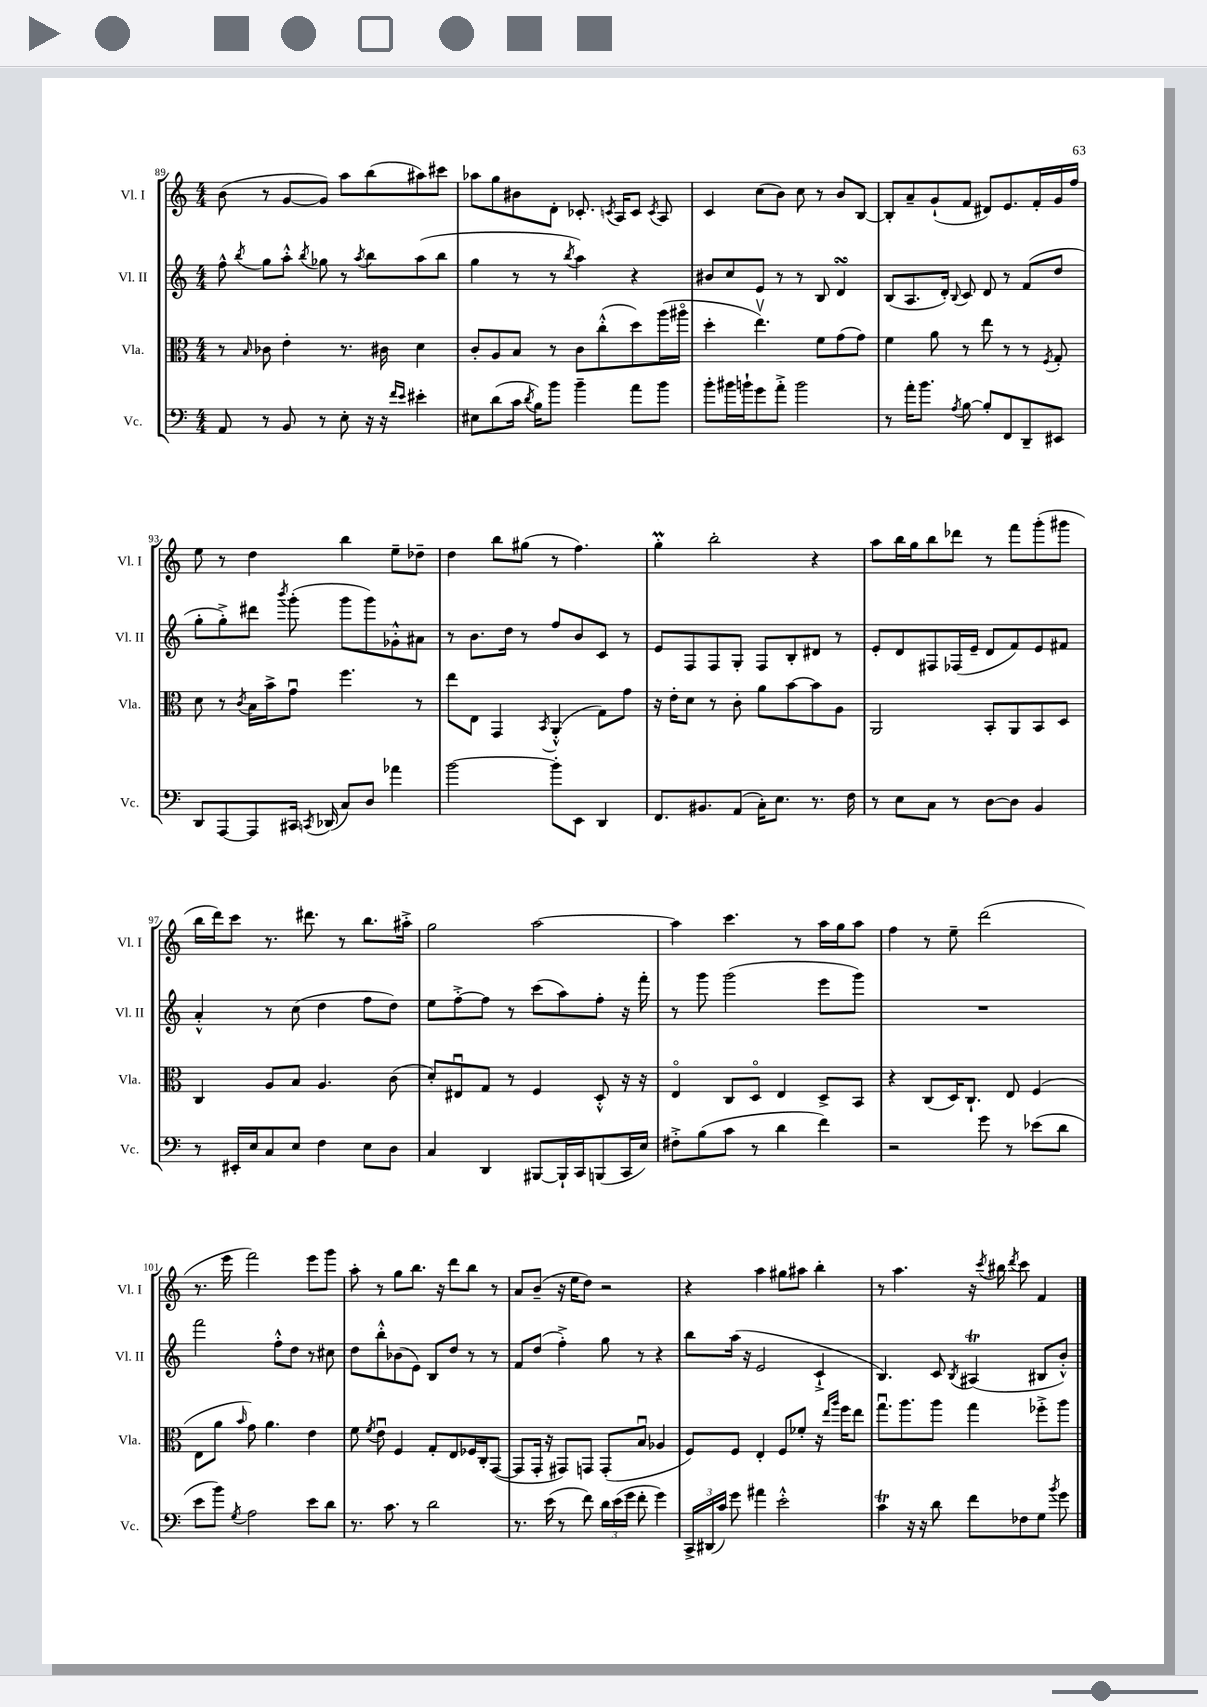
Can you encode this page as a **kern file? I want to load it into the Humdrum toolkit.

**kern	**kern	**kern	**kern
*staff4	*staff3	*staff2	*staff1
*clefF4	*clefC3	*clefG2	*clefG2
*k[]	*k[]	*k[]	*k[]
*M4/4	*M4/4	*M4/4	*M4/4
8AA	8r	8ff^^	(8b
.	16qqB	8qbb	.
8r	8c-	8gg	8r
8BB	4e'	8aa'^^	[8g
.	.	8qbb	.
8r	.	8gg-	8g])
8E'	8.r	8r	8aa
.	.	8qaa	.
16r	.	8bb	(8bb
16r	16c#	.	.
16qqf	.	.	.
16qqe	.	.	.
4e#'	4d	(8aa	8aa#)
.	.	8bb	8ccc#
=	=	=	=
8E#	8c'	4gg	8aa-
(8d	8A	.	8gg
16c	8B	8r	8b#
8qd	.	.	.
16B)	.	.	.
8b	8r	8r	8d'
.	.	8qbb	.
4b~	8c	4aa)	8.c-'
.	(8cc'^^	.	.
.	.	.	8qc
.	.	.	16A
8a	8dd)	4r	8c
.	.	.	8qc
8b	(16aa	.	8A
.	16aa#o	.	.
=	=	=	=
8b'	4dd'	8b#	4c
16b#	.	8cc	.
16b`	.	.	.
8g	4.eev)	8e	(8cc
8a'^	.	8r	8b)
2b	.	8r	8cc
.	8f	8B	8r
.	(8g	4d	8b
.	8g)	.	[8B
=	=	=	=
8r	4f	(8B	8B']
16a'	.	8.A	8a~
8.b	.	.	.
.	8a	.	(8g`
.	.	16d')	.
8qA	.	8qqB	.
[8B	8r	8c	8f
8B']	8ee	8d	8d#)
8FF	8r	8r	8.e
8DD~	8r	(8f	.
.	.	.	16f'
.	8qF	.	.
8EE#	8G'	8dd	16g
.	.	.	16ff
=	=	=	=
8DD	8d	8gg'	8ee
[8AAA	8r	8gg'^)	8r
.	8qc	.	.
8AAA]	16B	8ddd#	4dd
.	16b^	.	.
.	.	8qbbb	.
16CC#	8gu	(8ggg'	.
8qCC	.	.	.
(16DD-	.	.	.
8C)	4.ff	8ggg	4bb
8D	.	8ggg)	.
4a-	.	8g-'^^	8ee~
.	8r	8a#	8dd-~
=	=	=	=
[2b	8ee	8r	4dd
.	8E	8.b	.
.	4GG	.	8bb
.	.	16dd	.
.	.	8r	(8gg#
.	8qBB	.	.
8b']	(4AA'^^	8ff	8r
8EE	.	8b	4.ff)
4DD	8G)	8c	.
.	8g	8r	.
=	=	=	=
8.FF	16r	8e	4gg'
.	16e'	.	.
.	8d	8F	.
8.BB#	.	.	.
.	8r	8F	2bb'
(8AA	8c'	8G'	.
16C')	8a	8F	.
8.E	.	.	.
.	[8b	8B'	.
8.r	8b]	8d#	4r
.	8A	8r	.
16F	.	.	.
=	=	=	=
8r	2AA	8e'	8aa
8E	.	8d	16bb
.	.	.	16gg
8C	.	8F#	8bb
8r	.	(16F-	8ddd-
.	.	16e~	.
[8D	8BB'	8d	8r
8D]	8AA	8f)	8fff
4BB	8BB	8e	(8ggg'
.	8D	8f#	8ggg#
=	=	=	=
8r	4C	4a'^^	16bb
.	.	.	16ddd)
16EE#'	.	.	8ccc
16E	.	.	.
8C	8A	8r	8.r
8E	8B	(8cc	.
.	.	.	8.ddd#
4F	4.A	4dd	.
.	.	.	8r
8E	.	8ff	8.bb
8D	(8c	8dd)	.
.	.	.	16aa#'^
=	=	=	=
4C	8d')	8ee	2gg
.	8E#u	[8ff'^	.
4DD	8G	8ff]	.
.	8r	8r	.
[8BBB#	4F	(8ccc	[2aa
16BBB#`]	.	8aa)	.
16CC	.	.	.
(8BBB	8D'^^	8ff'	.
16CC	16r	16r	.
16E)	16r	16fff'	.
=	=	=	=
8F#'^	4Eo	8r	4aa]
(8B	.	8ggg	.
8c	8C	(2ggg	4.ccc
8r	8Do	.	.
4d	4E	.	.
.	.	.	8r
4f)	8D^	8eee	16aa
.	.	.	16gg
.	8BB	8ggg)	8aa
=	=	=	=
2r	4r	1r	4ff
.	(8C	.	8r
.	16D)	.	8ee~
.	8.C`	.	.
8g	.	.	(2ddd
8r	8E	.	.
(8e-	(4F	.	.
8d	.	.	.
=	=	=	=
8e	8E	2fff	8.r
8b)	8a	.	.
.	.	.	16eee
8qG	16qqb	.	.
2A	8g)	.	2fff)
.	4.a	.	.
.	.	8ff'^^	.
.	.	8dd	.
8e	4e	8r	8eee
8d	.	8cc#	8ggg
=	=	=	=
8.r	8f	8dd	8aa'
.	8qf	.	.
.	8eu	8bb'^^	8r
8.c	.	.	.
.	4F	(8b-	8gg
8r	.	8e)	8.bb
2d	8G'	8B	.
.	.	.	16r
.	8E	8dd	8ddd
.	16F-	8r	8bb
.	16C'	.	.
.	([8GG	8r	8r
=	=	=	=
8.r	8GG]	8f	8a
.	16GG'	(8dd	(8b~
(16e	16r	.	.
8r	8GG#)	4ff'^)	16r
.	.	.	16ee
8f)	8GG	.	8dd)
24d	(8GG'	8gg	2r
(24e	.	.	.
24g	.	.	.
8f'	8Bu	8r	.
4g)	4A-	4r	.
=	=	=	=
24CC^	8F)	8bb	4r
(24DD#	.	.	.
24c)	.	.	.
8g	8F	(16aa	.
.	.	16r	.
4a#	4E'	2e	4aa
2e'^^	8F	.	8gg#
.	8f-'	.	8aa#
.	16r	4c`^	4bb'
.	16qqee	.	.
.	16qqaa	.	.
.	16ff	.	.
.	8ee	.	.
=	=	=	=
4c	8.ggu	4.B)	8r
.	.	.	4.aa
.	8.aa	.	.
16r	.	.	.
16r	.	.	.
8d	8aa	8c	.
.	.	8qB	.
8f	4gg	(4A#	16r
.	.	.	8qccc
.	.	.	16bb#
.	.	.	8qddd
8F-	.	.	8ccc
8G	8ff-'^	8B#	4f
8qb	.	.	.
8g	8aa	8b'^^)	.
==	==	==	==
*-	*-	*-	*-
